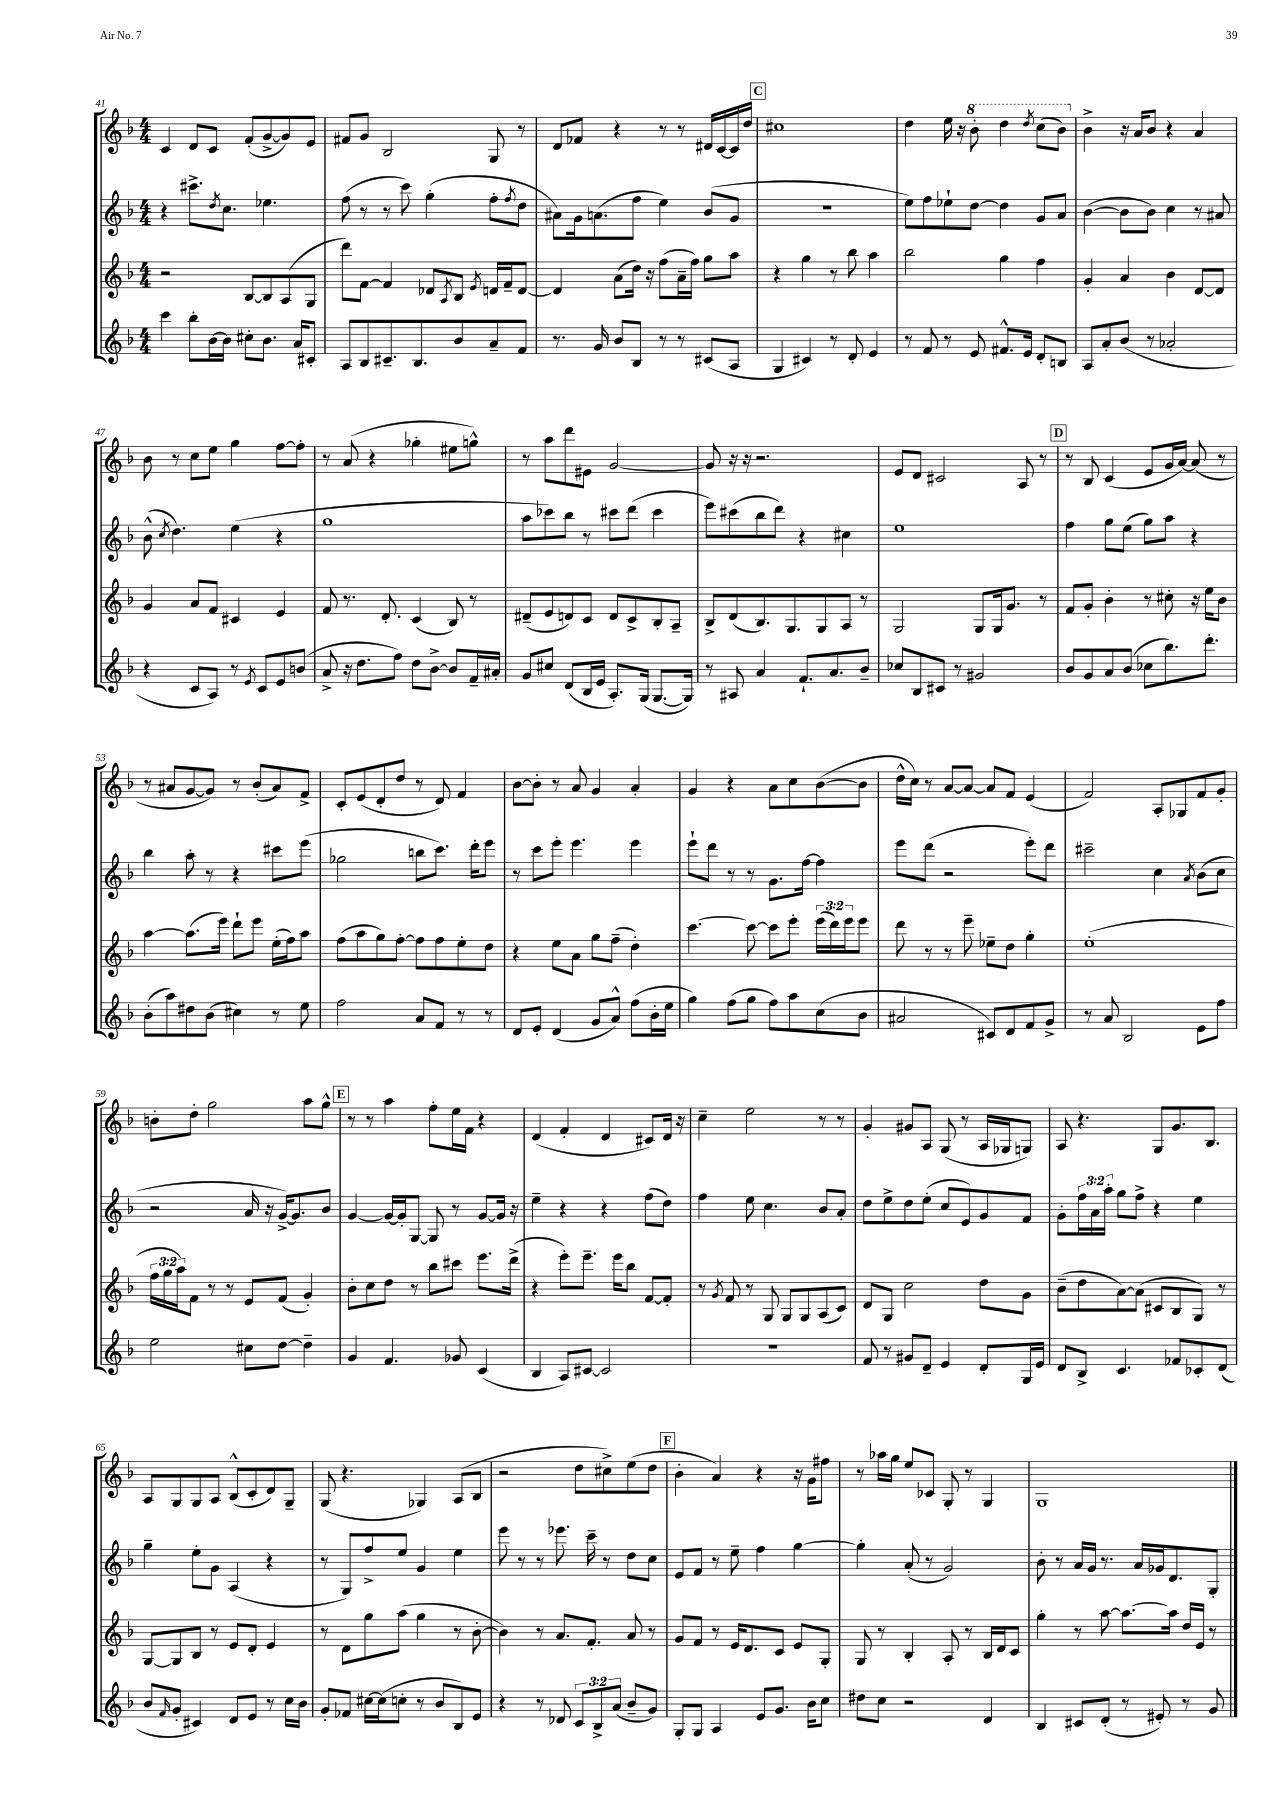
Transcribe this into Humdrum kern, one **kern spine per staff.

**kern	**kern	**kern	**kern
*staff4	*staff3	*staff2	*staff1
*clefG2	*clefG2	*clefG2	*clefG2
*k[b-]	*k[b-]	*k[b-]	*k[b-]
*M4/4	*M4/4	*M4/4	*M4/4
4ccc\	2r	4r	4c/
8bb-'\L	.	8.ccc#^\L	8d/L
[16b-\L	.	.	8c/J
.	.	8qdd/	.
16b-\]JJ	.	8.cc\J	.
8cc#'\L	[8B-/L	.	(8f'/L
8.b-\J	8B-/]	4.ee-\	[8g^/
.	(8A/	.	8g/])
16a/LK	.	.	.
8c#'/J	8G/J	.	8e/J
=	=	=	=
8A/L	8ddd\L)	(8ff\	8f#/L
8B-/	[8f\J	8r	8g/J
8.c#~/	4f/]	8r	2B-/
.	.	8ccc\)	.
8.B-/	.	.	.
.	8d-/L	(4gg'\	.
.	8qA/	.	.
8b-/	8B-/J	.	.
.	8qe/	.	.
8a~/	16d/LL	8ff'\L	8G/
.	16f~/J	.	.
.	.	8qff/	.
8f/J	[8d/J	8dd\J	8r
=	=	=	=
8.r	4d/]	8a#\L)	8d/L
.	.	16g\k	8f-/J
16g/	.	(8.a\	.
8b-/L	(8a\L	.	4r
8B-/J	16dd\Jk)	8ff\J	.
.	16r	.	.
8r	(8ff\L	4ee\)	8r
8r	16a~\L	.	8r
.	16ff\JJ)	.	.
(8c#/L	8gg\L	(8b-/L	16d#/LL
.	.	.	[16c/
8A/J	8aa\J	8g/J	16c/]
.	.	.	16dd/JJ
=	=	=	=
4G/	4r	1r	1cc#
4c#/)	4gg\	.	.
8r	8r	.	.
8d'/	8bb-\	.	.
4e/	4aa\	.	.
=	=	=	=
8r	2bb-\	8ee\L)	4dd\
8f/	.	8ff\	.
8r	.	8ee-`\	16ee\
.	.	.	16r
8e/	.	[8dd\J	8bb-'\
8.f#^^/L	4gg\	4dd\]	4ddd\
16e/Jk	.	.	.
.	.	.	8qddd/
8d'/L	4ff\	8g/L	(8ccc\L
8B/J	.	8a/J	8bb-\J)
=	=	=	=
8A/L	4g'/	([4b-\	4b-^\
8a'/	.	.	.
(8b-/J	4a/	8b-\]L	16r
.	.	.	16a/LK
8r	.	8b-\J)	8b-/J
2a-'/	4b-\	4cc\	4r
.	[8d/L	8r	4a/
.	8d/]J	8a#/	.
=	=	=	=
4r	4g/	(8b-^^\	8b-\
.	.	8qcc/	.
.	.	4.dd\)	8r
8c/L	8a/L	.	8cc\L
8A/J)	8f/J	.	8ee\J
8r	4c#/	(4ee\	4gg\
8qe/	.	.	.
8c/L	.	.	.
8e/	4e/	4r	[8ff\L
(8b/J	.	.	8ff'\]J
=	=	=	=
8a^/	8f/	1gg	8r
16r	8.r	.	(8a/
8.dd\L	.	.	.
.	.	.	4r
.	8.d'/	.	.
8ff\J)	.	.	.
8dd\L	(4c/	.	4gg-'\
[8b-^\J	.	.	.
8b-/]L	8B-/)	.	8ee#\L
16f~/L	8r	.	8gg^^\J)
16a#'/JJ	.	.	.
=	=	=	=
8g/L	(8d#~/L	8aa\L	8r
8cc#/J	8e/	8ccc-\)	8aa\L
(8d/L	8d/)	8bb-\J	8ddd\
16B-/L	8c/J	8r	8e#\J
16e/JJ	.	.	.
8.A'/L)	8d/L	8ccc#\L	[2g/
.	8c^/	(8ddd\J	.
(16G/Jk	.	.	.
[8.G/L	8B-'/	4ccc#\	.
.	8A~/J	.	.
16G/]Jk)	.	.	.
=	=	=	=
8r	8B-^/L	8eee\L)	8g/]
8A#/	(8d/	(8ccc#\	16r
.	.	.	16r
4a/	8.B-/)	8bb-\	2.r
.	.	8ddd\J)	.
.	8.G/	.	.
8.f`/L	.	4r	.
.	8G/	.	.
8.a/	.	.	.
.	8A/J	4cc#\	.
8b-~/J	8r	.	.
=	=	=	=
8cc-/L	2G/	1ee	8e/L
8B-/	.	.	8d/J
8c#/J	.	.	2c#/
8r	.	.	.
2g#/	8G/L	.	.
.	16G/k	.	.
.	8.g/J	.	.
.	.	.	8A/
.	8r	.	8r
=	=	=	=
8b-/L	8f/L	4ff\	8r
8g/	8g'/J	.	8B-/
8a/	4b-'\	8gg\L	(4c/
(8b-/J	.	(8ee\J	.
8cc-\L	8r	8gg\L)	8e/L
8.bb-\)	8cc#'\	8aa\J	16g/L
.	.	.	[16a/JJ)
.	16r	4r	(8a/]
8.ddd'\J	16ee\LK	.	.
.	8b-\J	.	8r
=	=	=	=
(8b-'\L	[4aa\	4bb-\	8r
8aa\)	.	.	8a#/L
8dd#\	(8.aa\]L	8aa'\	[8g/
(8b-\J	.	8r	8g/]J)
.	16eee\Jk)	.	.
4cc#\)	8ddd`\L	4r	8r
.	8eee\J	.	(8b-'/L
8r	(16ee'\LL	8ccc#\L	8a#/)
.	16ff\J)	.	.
8ee\	8aa\J	(8eee\J	8f^/J
=	=	=	=
2ff\	(8ff\L	2gg-\	8c'/L
.	8aa\	.	(8e/
.	8gg\)	.	8d'/
.	[8ff'\J	.	8dd/J
8a/L	8ff\]L	8bb\L	8r
8f/J	8ff\	8.ccc\J)	8d/)
8r	8ee'\	.	4f/
.	.	16ddd'\LK	.
8r	8dd\J	8eee\J	.
=	=	=	=
8d/L	4r	8r	[8b-\L
8e'/J	.	8ccc\L	8b-'\]J
(4d/	8ee\L	8eee'\J	8r
.	8a\J	4.eee\	8a/
8g/L	8gg\L	.	4g/
8a^^/J)	(8ff~\J	.	.
(8ff\L	4dd'\)	4eee\	4a'/
16b-'\L	.	.	.
16ee\JJ	.	.	.
=	=	=	=
4gg\)	[4.ccc\	8eee`\L	4g/
.	.	8ddd\J	.
(8ff\L	.	8r	4r
8gg\J	8ccc\_	8r	.
8ff\L)	8ccc\]L	8.g\L	8a\L
8aa\	8eee'\J	.	8cc\
.	.	[16ff\Jk	.
(8cc\	(24eee\LL	4ff\]	([8b-\
.	24ddd\)	.	.
.	24eee\J	.	.
8b-\J	8eee\J	.	8b-\]J
=	=	=	=
2a#/	8ddd\	8eee\L	16dd^^\LL
.	.	.	16cc\JJ)
.	8r	(8ddd\J	8r
.	8r	2r	[8a/L
.	8eee~\	.	8a/_J
8c#/L)	8ee-~\L	.	8a/]L
8d/	8dd\J	.	8f/J
8f/	4gg'\	8eee'\L)	(4e/
8g^/J	.	8ddd\J	.
=	=	=	=
8r	(1ee'	2ccc#~\	2f/)
8a/	.	.	.
2B-/	.	.	.
.	.	4cc\	8A'/L
.	.	.	8G-/
.	.	8qa/	.
8e\L	.	(8b-\L	8f/
8ff\J	.	8cc\J	8g'/J
=	=	=	=
2ee\	24ff\LL	2r	8b'\L
.	24gg\	.	.
.	24aa\J)	.	.
.	8f\J	.	8dd'\J
.	8r	.	2gg\
.	8r	.	.
8cc#\L	8e/L	16a/	.
.	.	16r	.
[8dd\J	(8f/J	[16g^/LK)	.
.	.	8.g/]	.
4dd~\]	4g'/)	.	8aa\L
.	.	8b-/J	8gg^^\J
=	=	=	=
4g/	8b-'\L	[4g/	8r
.	8cc\	.	8r
4.f/	8dd\J	16g/_LL	4aa\
.	.	16g'/]J	.
.	8r	[8G/J	.
.	8bb-\L	8G/]	8ff'\L
8g-/	8ccc#\J	8r	16ee\L
.	.	.	16f\JJ
(4c/	8.eee\L	[8g/L	4r
.	.	16g/]Jk	.
.	(16ddd^\Jk	16r	.
=	=	=	=
4B-/	4r	4ee~\	(4d/
8A/L)	8eee'\L)	4r	4f'/
[8c#/J	8.eee~\J	.	.
2c#/]	.	4r	4d/
.	16eee\LK	.	.
.	8bb-\J	.	.
.	[8f/L	(8ff\L	8c#/L)
.	8f'/]J	8dd\J)	16d/Jk
.	.	.	16r
=	=	=	=
1r	8r	4ff\	4cc~\
.	8qg/	.	.
.	8f/	.	.
.	8r	8ee\	2ee\
.	8G/	4.cc\	.
.	8G/L	.	.
.	8G/	.	.
.	(8A/	8b-/L	8r
.	8c/J)	8a'/J	8r
=	=	=	=
8f/	8d/L	8dd\L	4g'/
8r	8G/J	8ee^\	.
8g#/L	2cc\	8dd\	8g#/L
8d~/J	.	(8ee'\J	8A/J
4e/	.	8cc/L	(8G/
.	.	8e/)	8r
8d'/L	8dd\L	8g/	16A/LL
.	.	.	16G-/J
16G/L	8g\J	8f/J	8G/J)
16e/JJ	.	.	.
=	=	=	=
8d/L	(8b-~\L	8g'\L	8A/
8B-^/J	8dd\	24ff\L	4.r
.	.	24a\	.
.	.	24aa'\JJ	.
4.c/	[8a\)	8gg\L	.
.	(8a\]J	8ff^\J	.
.	8c#/L	4r	8G/L
8f-/L	8B-/	.	8.g/
8c-'/	8G/J)	4ee\	.
.	.	.	8.B-/J
(8d/J	8r	.	.
=	=	=	=
8b-/L	[8G/L	4gg~\	8A/L
16qqf/	.	.	.
8g'/J	8G/]	.	8G/
4c#/)	8B-/J	8ee'\L	8G/
.	8r	8g\J	8A/J
8d/L	8e/L	(4A/	(8B-^^/L
8e/J	8d'/J	.	8c'/
8r	4e/	4r	8d/)
16cc\LL	.	.	8G~/J
16b-\JJ	.	.	.
=	=	=	=
8g'/L	8r	8r	(8G/
8f-/J	8d\L	8G/L)	4.r
[16cc#\LL	8gg\	8ff^/	.
(16cc#\]J	.	.	.
8cc'\J	(8aa\J	8ee/J	.
8r	4gg\	4g/	4G-/)
8b-/L	.	.	.
8B-/)	8r	4ee\	(8A/L
8e/J	[8b-'\	.	8B-/J
=	=	=	=
4r	4b-\])	8eee\	2r
.	.	8r	.
8r	8r	8r	.
8d-/	8.a/L	8.eee-\	.
12c/L	.	.	8dd\L
.	8.f'/J	16ccc~\	.
12B-^/	.	.	.
.	.	8r	8cc#^\)
(12a/J	.	.	.
8b-~/L	8a/	8dd\L	(8ee\
8g/J)	8r	8cc\J	8dd\J
=	=	=	=
8G'/L	8g/L	8e/L	4b-'\
8G/J	8f/J	8f/J	.
4A/	8r	8r	4a/)
.	16e/LK	8ee~\	.
.	8.d/	.	.
8e/L	.	4ff\	4r
8.g/J	8c/J	.	.
.	8e/L	[4gg\	16r
16b-\LK	.	.	16g\LK
8cc\J	8G'/J	.	8ff#\J
=	=	=	=
8dd#\L	8G/	4gg'\]	8r
8cc\J	8r	.	16aa-\LL
.	.	.	16gg\JJ
2r	4B-'/	(8a'/	8ee/L
.	.	8r	8c-/J
.	8A'/	2g/)	8G'/
.	8r	.	8r
4d/	16B-/LL	.	4G/
.	16d/J	.	.
.	8c/J	.	.
=	=	=	=
4B-/	4gg'\	8b-'\	1G
.	.	8r	.
8c#/L	8r	16a/LL	.
.	.	16g/JJ	.
(8d'/J	[8aa\	8.r	.
8r	8.aa\_L	.	.
.	.	16a/LL	.
8e#'/)	.	16g-/J	.
.	16aa\]Jk	8.d/	.
8r	16dd/LL	.	.
.	16e/JJ	.	.
8g/	8r	8G'/J	.
==	==	==	==
*-	*-	*-	*-
